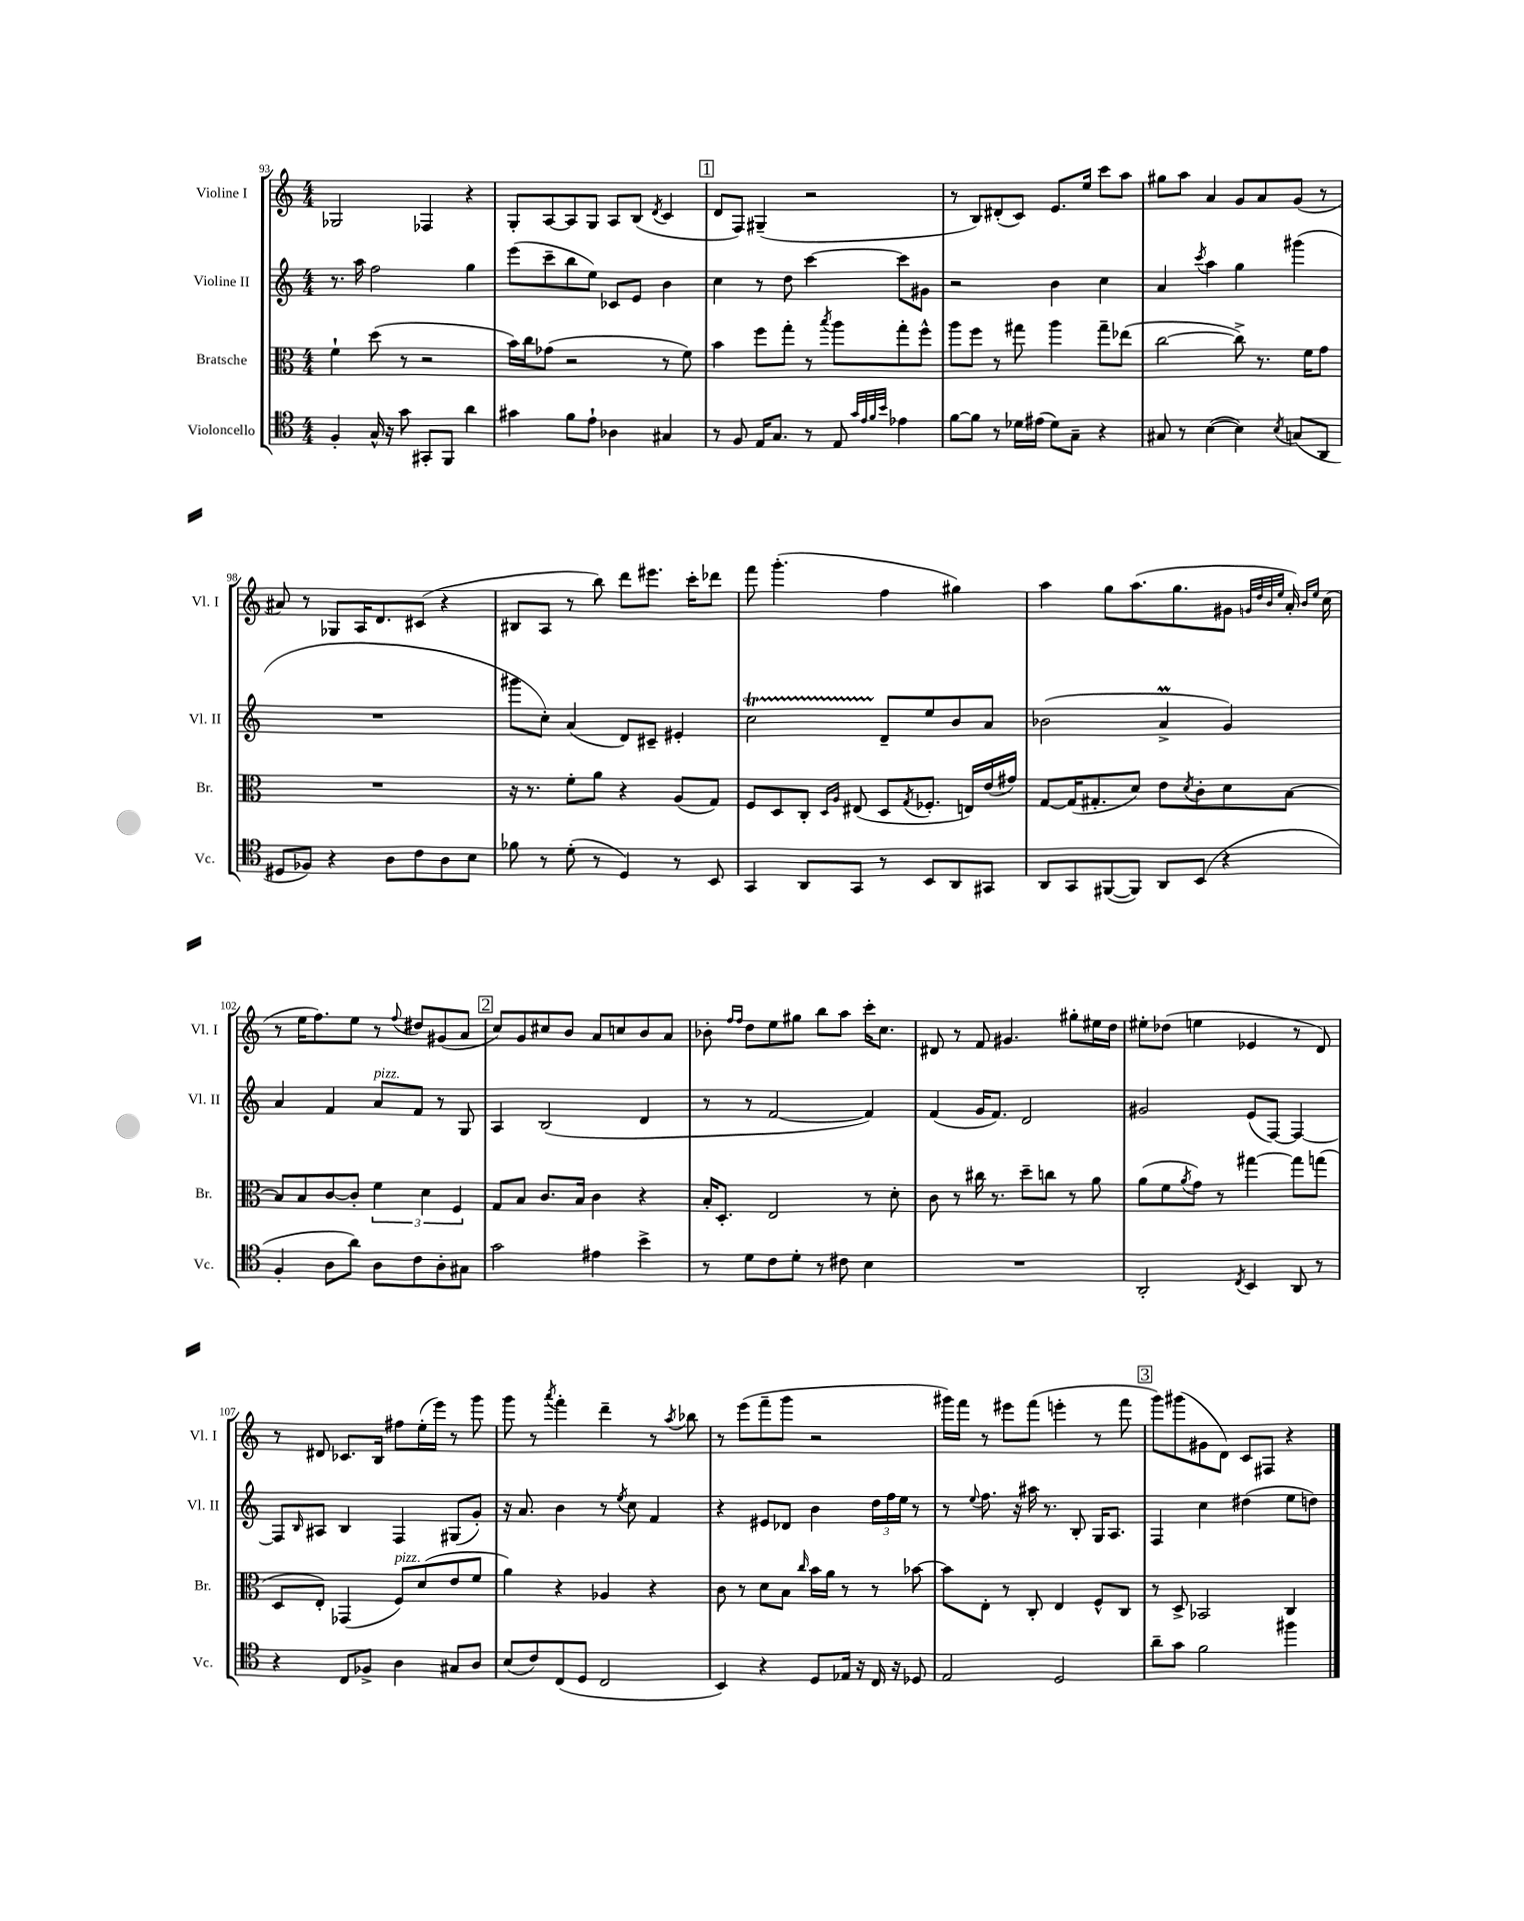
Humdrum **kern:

**kern	**kern	**kern	**kern
*staff4	*staff3	*staff2	*staff1
*clefC4	*clefC3	*clefG2	*clefG2
*k[]	*k[]	*k[]	*k[]
*M4/4	*M4/4	*M4/4	*M4/4
4F'/	4f`\	8.r	2G-/
.	.	16aa\	.
16G^^/	(8dd\	2ff\	.
16r	.	.	.
8g\	8r	.	.
8GG#'/L	2r	.	4F-/
8FF/J	.	.	.
4a\	.	4gg\	4r
=	=	=	=
4g#\	16b\LL)	(8eee\L	8G'/L
.	16cc\J	.	.
.	(8g-\J	8ccc~\	[8A/
8f\L	2r	8bb\	8A/]
8e`\J	.	8ee\J)	8G/J
4A-\	.	8c-/L	8A/L
.	.	8e/J	(8B/J
.	.	.	8qd/
4G#/	8r	4b\	4c/
.	8f\)	.	.
=	=	=	=
8r	4b\	4cc\	8d/L
8F/	.	.	8F/J)
16E/LK	8ff\L	8r	(4G#~/
8.G/J	.	.	.
.	8gg'\J	8dd\	.
8r	8r	[4ccc\	2r
.	8qbb/	.	.
8E/	8aa\L	.	.
32qqg/LLL	.	.	.
32qqe/	.	.	.
32qqf/	.	.	.
32qqb/JJJ	.	.	.
4e-\	8gg'\	8ccc\]L	.
.	8ff^^\J	8g#\J	.
=	=	=	=
[8f\L	8aa\L	2r	8r
8f\]J	8ff\J	.	8B/L)
8r	8r	.	(8d#'/
16d-\LL	8gg#\	.	8c/J)
(16e#\JJ	.	.	.
8d-\L)	4aa\	4b\	8.e/L
8G~\J	.	.	.
.	.	.	16ee/Jk
4r	8gg#~\L	4cc\	8ccc\L
.	(8ee-\J	.	8aa\J
=	=	=	=
8G#/	[2cc\	4a/	8gg#\L
8r	.	.	8aa\J
.	.	8qccc/	.
([4B\	.	4aa\	4a/
4B\])	8cc^\])	4gg\	8g/L
.	8.r	.	8a/
8qB/	.	.	.
(8G/L	.	(4ggg#\	(8g/J
.	16f\LK	.	.
8AA/J	8g\J	.	8r
=	=	=	=
8D#/L	1r	1r	8a#/)
8F-/J)	.	.	8r
4r	.	.	8G-/L
.	.	.	16A/K
.	.	.	8.d/
8A\L	.	.	.
8c\	.	.	(8c#/J
8A\	.	.	4r
8B\J	.	.	.
=	=	=	=
8f-\	16r	8ggg#\L	8B#/L
.	8.r	.	.
8r	.	8cc'\J)	8A/J
(8d'\	8f'\L	(4a/	8r
8r	8a\J	.	8bb\)
4D/)	4r	8d/L)	8ddd\L
.	.	8c#~/J	8.eee#\J
8r	(8A/L	4e#'/	.
.	.	.	16ccc'\LK
8BB/	8G/J)	.	8ddd-\J
=	=	=	=
4GG/	8F/L	2cc\	8fff\
.	8D/	.	(4.ggg'\
8AA/L	8C'/J	.	.
.	16qqD/LL	.	.
.	16qqA/JJ	.	.
8GG/J	(8E#/	.	.
8r	8D/L	8d~/L	4ff\
.	8qG/	.	.
8BB/L	8.F-'/J	8ee/	.
8AA/	.	8b/	4gg#\)
.	16E/LL)	.	.
8GG#/J	(16e/	8a/J	.
.	16g#/JJ)	.	.
=	=	=	=
8AA/L	[8G/L	(2b-\	4aa\
8GG/	(16G/]K	.	.
.	8.G#'/	.	.
([8FF#/	.	.	8gg\L
8FF#/]J)	8d/J)	.	(8.aa\
8AA/L	8e\L	4a^/	.
.	.	.	8.gg\
.	8qd/	.	.
(8BB/J	8c'\	.	.
4r	8d\	4g/)	8g#\J
.	.	.	32qqg/LLL
.	.	.	32qqdd/
.	.	.	32qqb/
.	.	.	32qqee/JJJ
.	[8B\J	.	16a'/)
.	.	.	16qqb/LL
.	.	.	16qqee/JJ
.	.	.	(16cc\
=	=	=	=
4F'/	8B/]L	4a/	8r
.	8B/	.	16ee\LK
.	.	.	8.ff\)
8A\L	[8c/	4f/	.
8a\J)	8c'/]J	.	8ee\J
8A\L	6f\	8a/L	8r
.	.	.	8qqff/
8c\	.	8f/J	8dd#/L
.	6d\	.	.
8A'\	.	8r	(8g#/
.	6F/	.	.
8G#\J	.	8G/	8a/J
=	=	=	=
2g\	8G/L	4A/	8cc/L)
.	8B/J	.	8g/
.	8.c/L	(2B/	8cc#/
.	.	.	8b/J
.	16B/Jk	.	.
4e#\	4c\	.	8a/L
.	.	.	8cc/
4b^\	4r	4d/	8b/
.	.	.	8a/J
=	=	=	=
8r	16B'/LK	8r	8b-'\
.	8.D'/J	.	.
.	.	.	16qqff/LL
.	.	.	16qqff/JJ
8d\L	.	8r	8dd\L
8c\	2E/	[2f/	8ee\
8d'\J	.	.	8gg#\J
8r	.	.	8bb\L
8c#\	.	.	8aa\J
4B\	8r	4f/])	16ccc'\LK
.	.	.	8.cc\J
.	8d'\	.	.
=	=	=	=
1r	8c\	(4f/	8d#/
.	8r	.	8r
.	16cc#\	16g/LK	8f/
.	8.r	8.f/J)	.
.	.	.	4.g#/
.	8dd~\L	2d/	.
.	8cc\J	.	.
.	8r	.	8gg#'\L
.	8a\	.	16ee#\L
.	.	.	16dd\JJ
=	=	=	=
2AA'/	(8a\L	2g#/	8ee#'\L
.	8f\	.	(8dd-\J
.	8qa/	.	.
.	8g\J)	.	4ee\
.	8r	.	.
8qC/	.	.	.
4BB/	[4gg#\	(8e/L	4e-/
.	.	[8F/J)	.
8AA/	8gg#\]L	4F/_	8r
8r	(8gg\J	.	8d/)
=	=	=	=
4r	8D/L	8F/]L	8r
.	.	16qqB/	.
.	8E'/J)	8A#/J	8d#/
8C/L	(4GG-/	4B/	8.c-/L
8F-^/J	.	.	.
.	.	.	16B/Jk
4A\	8F/L)	4F/	8ff#\L
.	(8d/	.	(16ee'\L
.	.	.	16eee\JJ)
8G#/L	8e/	(8G#/L	8r
8A/J	8f/J	8g'/J)	8ggg\
=	=	=	=
(8B/L	4a\)	16r	8ggg\
.	.	8.a/	.
8c/)	.	.	8r
.	.	.	8qaaa/
(8C/	4r	4b\	4fff'\
8D/J	.	.	.
2C/	4A-/	8r	4ddd~\
.	.	8qee/	.
.	.	8cc\	.
.	4r	4f/	8r
.	.	.	8qaa/
.	.	.	8bb-\
=	=	=	=
4BB/)	8c\	4r	8r
.	8r	.	(8eee\L
4r	8d\L	8e#/L	8fff~\
.	8B\J	8d-/J	8ggg\J
.	16qqcc/	.	.
8D/L	16b\LL	4b\	2r
.	16a\JJ	.	.
16E-/Jk	8r	.	.
16r	.	.	.
16C/	8r	24dd\LL	.
.	.	24ff\	.
16r	.	.	.
.	.	24ee\JJ	.
8D-/	[8b-\	8r	.
=	=	=	=
2E/	8b-\]L	8r	16ggg#\LL)
.	.	.	16fff\JJ
.	.	8qqee/	.
.	8E'\J	8.ff\	8r
.	8r	.	8eee#\L
.	.	16r	.
.	8C'/	16aa#\	(8fff\J
.	.	8.r	.
2D/	4E/	.	4eee'\
.	.	8B'/	.
.	8F^^/L	16G/LK	8r
.	.	8.A/J	.
.	8C/J	.	8fff\
=	=	=	=
8a~\L	8r	4F/	8ggg\L)
8g\J	8D^/	.	(8ggg#\
2f\	2BB-/	4cc\	8g#\
.	.	.	8d\J)
.	.	(4dd#\	8c/L
.	.	.	8F#/J
4ff#\	4C/	8ee\L	4r
.	.	8dd\J)	.
==	==	==	==
*-	*-	*-	*-
